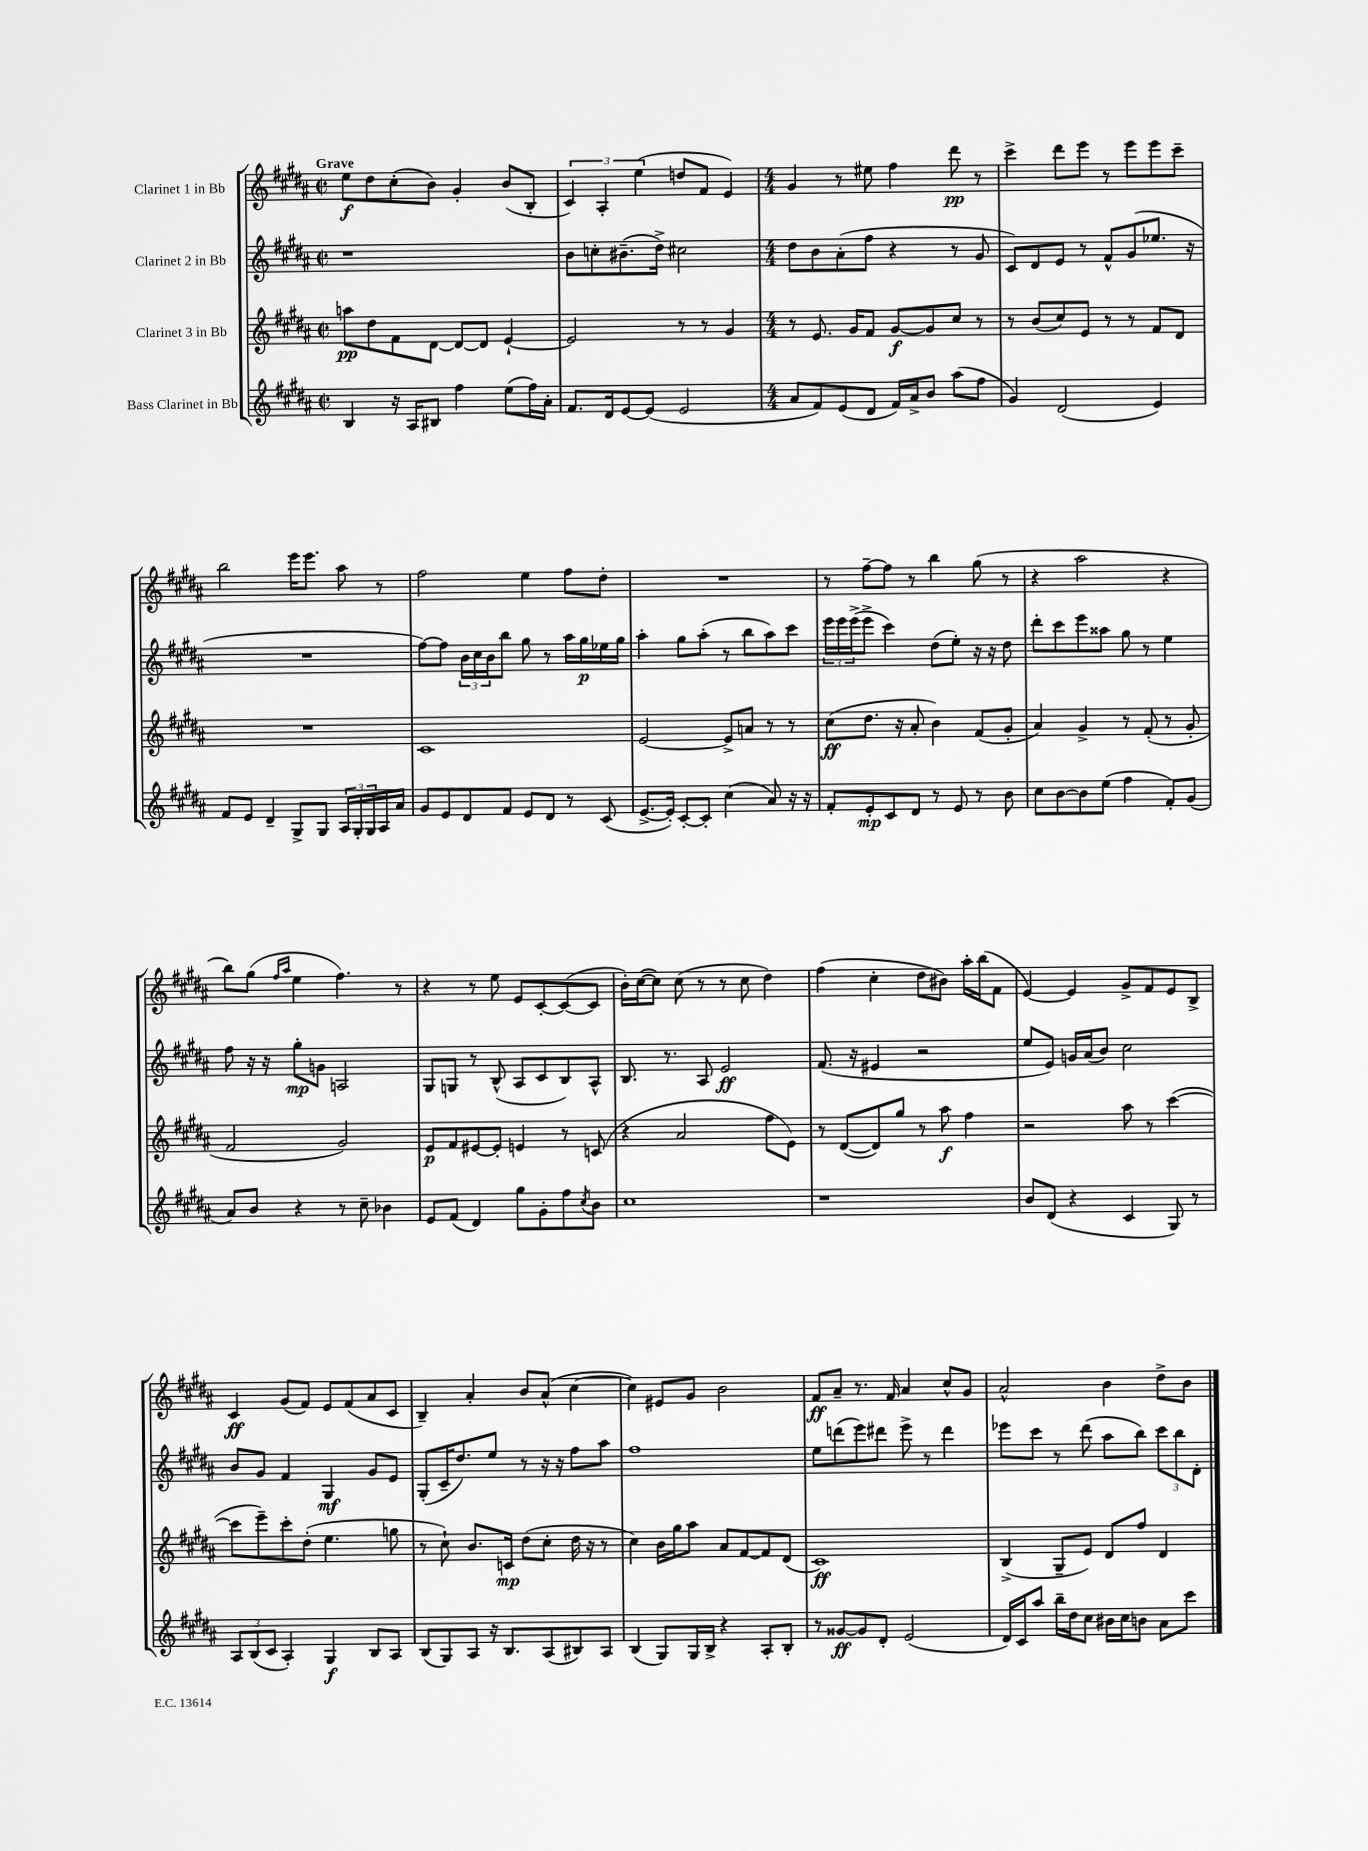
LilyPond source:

<<
\new StaffGroup <<
\new Staff = "s0" \with { instrumentName = "Clarinet 1 in Bb" } {
    \clef treble \key b \major \defaultTimeSignature \time 2/2 \tempo "Grave"
    e''8\f dis''8 cis''8-.( b'8) gis'4-. b'8( b8-. |
    \tuplet 3/2 { cis'4) ais4-. e''4( } d''8 fis'8 e'4) |
    \numericTimeSignature \time 4/4 gis'4 r8 eis''8 fis''4 dis'''8\pp r8 |
    cis'''4-> dis'''8 e'''8 r8 e'''8 e'''8 cis'''8-- |
    b''2 e'''16 e'''8. ais''8 r8 |
    fis''2 e''4 fis''8 dis''8-. |
    R1 |
    r8 fis''8~-- fis''8 r8 b''4 gis''8( r8 |
    r4 ais''2 r4 |
    b''8) gis''8( \grace { fis''16 ais''16 } e''4 fis''4.) r8 |
    r4 r8 e''8 e'8 cis'8~-. cis'8~( cis'8 |
    b'16-.) cis''16~( cis''8) cis''8( r8 r8 cis''8 dis''4) |
    fis''4( cis''4-. dis''8 bis'8) ais''16-. b''16( fis'8 |
    e'4~) e'4 gis'8-> fis'8 e'8 b8-> |
    cis'4\ff gis'8( fis'8) e'8 fis'8( ais'8 cis'8 |
    b4--) ais'4-. b'8 ais'8-^( cis''4~ |
    cis''4) eis'8 gis'8 b'2 |
    fis'8\ff ais'8-- r8. fis'16 ais'4 cis''8-^ gis'8 |
    ais'2-^ b'4 dis''8-> b'8 \bar "|." |
}
\new Staff = "s1" \with { instrumentName = "Clarinet 2 in Bb" } {
    \clef treble \key b \major \defaultTimeSignature \time 2/2
    r1 |
    b'8 c''8-. bis'8.--( dis''16->) cis''2 |
    \numericTimeSignature \time 4/4 dis''8 b'8 ais'8-.( fis''8 r4 r8 gis'8 |
    cis'8) dis'8 e'8 r8 fis'8-^ gis'8( ees''8. r16 |
    R1 |
    fis''8~) fis''8 \tuplet 3/2 { b'16 cis''16 b'16 } b''8 gis''8 r8 ais''16 gis''16\p ees''16 gis''16 |
    ais''4-. gis''8 ais''8-.( r8 b''8 ais''8) cis'''8 |
    \tuplet 3/2 { e'''16 e'''16 e'''16->( } e'''8-> cis'''4) dis''8( e''8-.) r16 r16 dis''8 |
    dis'''8-. cis'''8 e'''8 aisis''8 gis''8 r8 e''4 |
    fis''8 r16 r16 gis''8-.\mp g'8 a2 |
    gis8 g8 r8 b8-^( ais8 cis'8 b8) ais8-^ |
    b8. r8. ais8 e'2\ff |
    fis'8.( r16 eis'4 r2 |
    e''8 e'8) g'16 ais'16( b'8) cis''2 |
    b'8 gis'8 fis'4 gis4\mf gis'8 e'8 |
    gis8-.( cis'16-- dis''8.) e''8 r8 r16 r16 fis''8 ais''8 |
    fis''1 |
    e''8 d'''8( e'''8) dis'''8 e'''8-> r8 dis'''4 |
    ees'''8 cis'''8 r8 dis'''8( ais''8 b''8) \tuplet 3/2 { cis'''8 b''8 dis'8-. } \bar "|." |
}
\new Staff = "s2" \with { instrumentName = "Clarinet 3 in Bb" } {
    \clef treble \key b \major \defaultTimeSignature \time 2/2
    a''8\pp dis''8 fis'8 dis'8~ dis'8~ dis'8 e'4~-! |
    e'2 r8 r8 gis'4 |
    \numericTimeSignature \time 4/4 r8 e'8. gis'16 fis'8 gis'8~\f gis'8 cis''8 r8 |
    r8 b'8( cis''8) e'8 r8 r8 fis'8 dis'8 |
    R1 |
    cis'1 |
    e'2~ e'8-> a'8 r8 r8 |
    cis''8\ff( dis''8. r16 ais'8-. b'4) fis'8( gis'8-. |
    ais'4) gis'4-> r8 fis'8-.( r8 gis'8-. |
    fis'2 gis'2) |
    e'8\p fis'8 eis'8~ eis'8-. e'4 r8 c'8( |
    r4 ais'2 fis''8 e'8) |
    r8 dis'8~( dis'8) gis''8 r8 ais''8\f fis''4 |
    r2 ais''8 r8 cis'''4~( |
    cis'''8 e'''8--) cis'''8-. dis''8-.( e''4. g''8 |
    r8 cis''8-!) b'8. c'16\mp dis''8( cis''8-. dis''16 r16 r8 |
    cis''4) b'16 gis''16 ais''8 ais'8 fis'8~ fis'8 dis'8( |
    cis'1\ff) |
    b4->( gis8-- e'8) dis'8 fis''8 dis'4 \bar "|." |
}
\new Staff = "s3" \with { instrumentName = "Bass Clarinet in Bb" } {
    \clef treble \key b \major \defaultTimeSignature \time 2/2
    b4 r16 ais16 bis8 fis''4 e''8( fis''16) ais'16-. |
    fis'8. dis'16 e'8~ e'8( e'2 |
    \numericTimeSignature \time 4/4 ais'8 fis'8) e'8( dis'8 fis'16) ais'16-> b'8 ais''8( fis''8 |
    gis'4) dis'2( e'4) |
    fis'8 e'8 dis'4-- gis8-> gis8 \tuplet 3/2 { ais16 gis16-. gis16 } ais16 ais'16 |
    gis'8 e'8 dis'8 fis'8 e'8 dis'8 r8 cis'8( |
    e'8.~-> e'16-.) cis'8~-. cis'8-. cis''4( ais'8) r16 r16 |
    fis'8-. e'8-.\mp cis'8 dis'8 r8 e'8 r8 b'8 |
    cis''8 b'8~ b'8 e''8( fis''4 fis'8-.) gis'8( |
    ais'8) b'8 r4 r8 cis''8-- bes'4 |
    e'8 fis'8( dis'4) gis''8 gis'8-. fis''8 \acciaccatura { cis''8 } b'8 |
    cis''1 |
    r1 |
    b'8 dis'8( r4 cis'4 gis8) r8 |
    \tuplet 3/2 { ais8 b8( cis'8 } ais4-.) gis4\f b8 ais8 |
    b8( gis8) ais8 r16 b8. ais8( bis8) ais8 |
    b4( gis8) gis16 b16-> r4 ais8-. b8-. |
    r8 gisis'8~\ff gisis'8 dis'8-. e'2( |
    dis'16) cis'16 ais''8 b''16-- dis''16 cis''8 bis'16 cis''16 b'8 ais'8 cis'''8 \bar "|." |
}
>>
>>
\layout { \context { \Score \remove "Bar_number_engraver" } }
